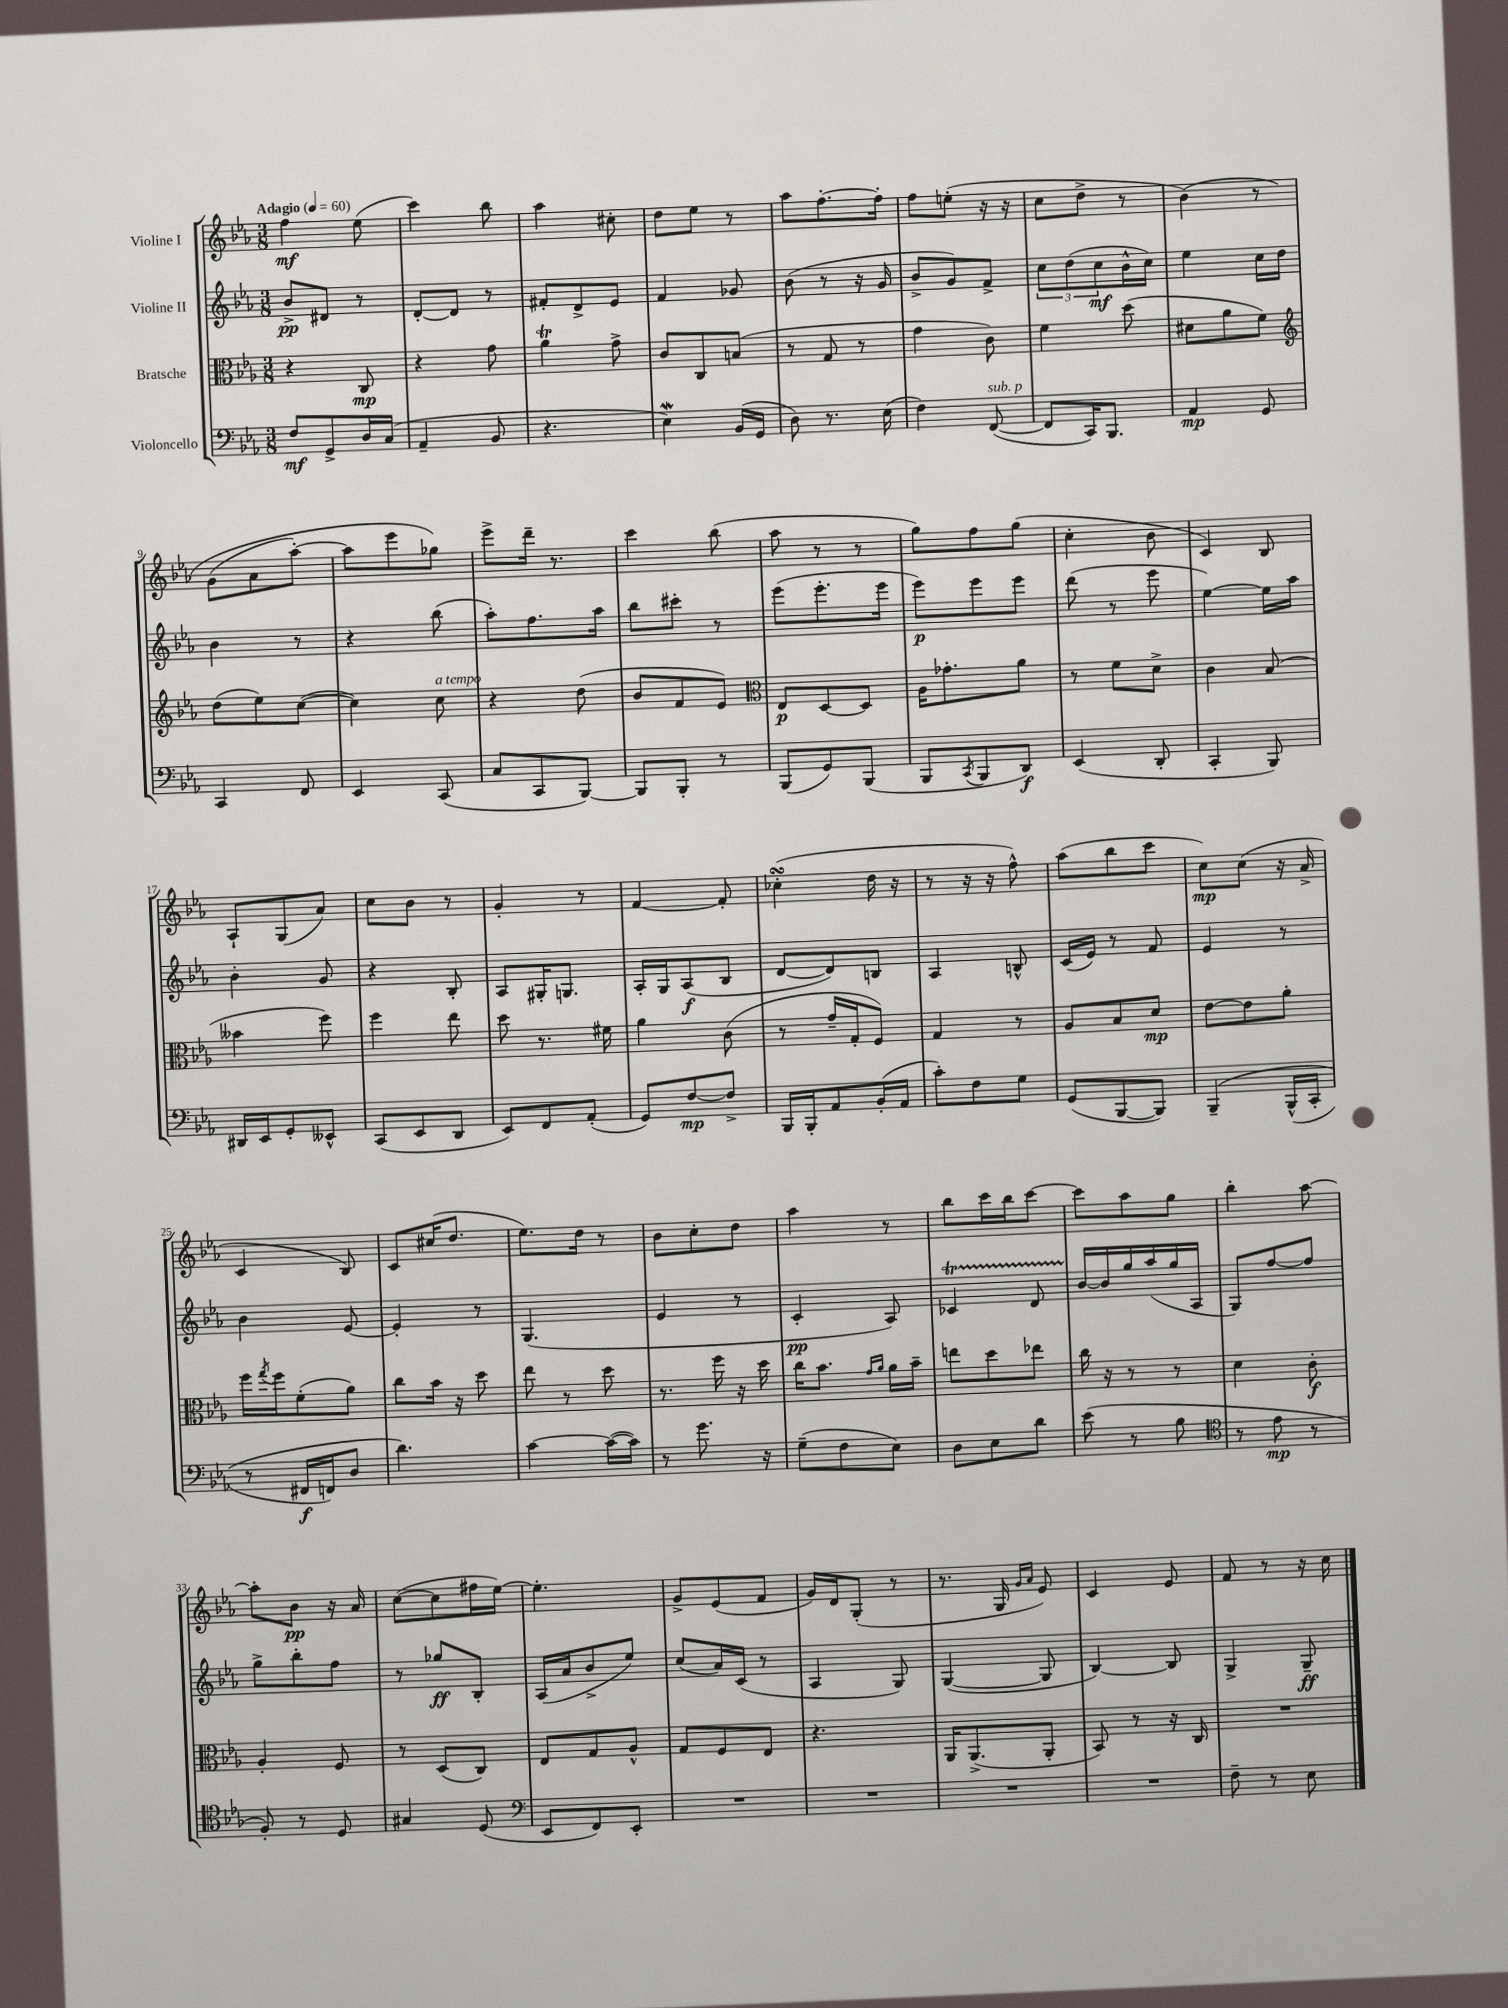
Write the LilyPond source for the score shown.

<<
\new StaffGroup <<
\new Staff = "s0" \with { instrumentName = "Violine I" } {
    \clef treble \key ees \major \numericTimeSignature \time 3/8 \tempo "Adagio" 4 = 60
    f''4\mf ees''8( |
    c'''4) bes''8 |
    aes''4 cis''8-. |
    d''8 ees''8 r8 |
    aes''8 f''8.~-. f''16-. |
    f''8 e''8-.( r16 r16 |
    c''8 d''8-> r8 |
    bes'4)\( r8 |
    g'8( aes'8 aes''8~-.) |
    aes''8 ees'''8 ges''8\) |
    ees'''8-> d'''16-- r8. |
    c'''4 bes''8( |
    aes''8 r8 r8 |
    g''8) f''8 g''8( |
    c''4-. bes'8 |
    c'4) bes8 |
    aes8-! g8( aes'8) |
    c''8 bes'8 r8 |
    g'4-. r8 |
    f'4~ f'8-. |
    ces''4-.\turn( d''16 r16 |
    r8 r16 r16 f''8-^) |
    aes''8( bes''8 c'''8 |
    c''8\mp) c''8( r16 aes'16-> |
    c'4 bes8) |
    c'8 cis''16( d''8. |
    ees''8.) d''16 r8 |
    bes'8 c''8-. d''8 |
    aes''4 r8 |
    bes''8 c'''16 bes''16 c'''8~ |
    c'''8 aes''8 g''8 |
    bes''4-. aes''8~ |
    aes''8-. bes'8\pp r16 aes'16 |
    c''8~( c''8 fis''16 ees''16~) |
    ees''4.-. |
    g'8-> ees'8( f'8 |
    g'16) d'16 g8-.( r8 |
    r8. g16 \grace { g'16 aes'16 } ees'8) |
    c'4 ees'8 |
    f'8 r8 r16 c''16 \bar "|." |
}
\new Staff = "s1" \with { instrumentName = "Violine II" } {
    \clef treble \key ees \major \numericTimeSignature \time 3/8
    bes'8->\pp dis'8 r8 |
    d'8~-. d'8 r8 |
    fis'8-. d'8-> ees'8 |
    f'4 ges'8 |
    bes'8( r8 r16 g'16 |
    bes'8-> g'8) f'8-> |
    \tuplet 3/2 { c''8 d''8( c''8\mf } bes'16-^ c''16) |
    ees''4 c''16 d''16 |
    bes'4 r8 |
    r4 bes''8( |
    aes''8-.) f''8. aes''16 |
    bes''8 cis'''8-. r8 |
    ees'''8( ees'''8.-. ees'''16 |
    ees'''8\p) ees'''8 ees'''8 |
    d'''8( r8 ees'''8 |
    ees''4~) ees''16 aes''16 |
    bes'4-. g'8 |
    r4 bes8-. |
    aes8 gis16-. g8. |
    aes16-. g16 aes8\f( bes8 |
    d'8~ d'8) b8 |
    aes4 b8-^ |
    c'16( ees'16) r8 f'8 |
    ees'4 r8 |
    bes'4 ees'8~ |
    ees'4-. r8 |
    g4.( |
    ees'4 r8 |
    c'4-.\pp aes8) |
    ces'4\startTrillSpan d'8 |
    bes'16~\stopTrillSpan bes'16 g''16 aes''16( g''16 aes16 |
    g8) f''8~ f''8 |
    g''8-> bes''8-. f''8 |
    r8 ges''8\ff bes8-. |
    aes16( aes'16 bes'8-> ees''8) |
    c''8( aes'16) c'16( r8 |
    aes4 g8) |
    g4~( g8 |
    bes4~) bes8 |
    g4-> g8--\ff \bar "|." |
}
\new Staff = "s2" \with { instrumentName = "Bratsche" } {
    \clef alto \key ees \major \numericTimeSignature \time 3/8
    r4 c8\mp |
    r4 g'8 |
    aes'4\trill g'8-> |
    c'8 c8 b8( |
    r8 g8 r8 |
    g'4 c'8) |
    f'4 d''8( |
    dis'8 aes'8 f'8) |
    \clef treble d''8( ees''8) c''8~( |
    c''4) c''8^\markup { \italic "a tempo" } |
    r4 d''8( |
    bes'8 f'8 ees'8) |
    \clef alto ees8\p d8~ d8 |
    aes16 ges'8.-. aes'8 |
    r8 f'8 d'8-> |
    c'4 bes8( |
    beses'4 f''8) |
    f''4 ees''8 |
    d''8 r8. fis'16 |
    aes'4 c'8( |
    r8 g'16-- g16-. f8) |
    g4 r8 |
    aes8 bes8 d'8\mp |
    ees'8~ ees'8 aes'8-. |
    f''16 \acciaccatura { g''8 } f''16 f'8-.( aes'8) |
    c''8 bes'16 r16 d''8 |
    ees''8 r8 d''8 |
    r8. f''16 r16 d''16 |
    c''16 bes'8. \grace { g'16 aes'16 } aes'16 bes'16-- |
    e''8 d''8 ees''8 |
    c''16 r16 r8 r8 |
    d'4 c'8-.\f |
    aes4-. f8 |
    r8 d8( c8) |
    ees8 g8 aes8-^ |
    g8 f8 ees8 |
    r4. |
    aes,16 aes,8.->( aes,8-. |
    bes,8) r8 r16 c16 |
    R4. \bar "|." |
}
\new Staff = "s3" \with { instrumentName = "Violoncello" } {
    \clef bass \key ees \major \numericTimeSignature \time 3/8
    f8\mf g,8-> d16 c16( |
    aes,4-- bes,8 |
    r4. |
    ees4\mordent) bes,16( g,16 |
    d8) r8. ees16( |
    f4) f,8~^\markup { \italic "sub. p" }( |
    f,8 c,16) bes,,8. |
    aes,4\mp g,8 |
    c,4 f,8 |
    ees,4 c,8( |
    c8 c,8 bes,,8~) |
    bes,,8 bes,,8-. r8 |
    bes,,8( g,8) bes,,8( |
    bes,,8 \acciaccatura { c,8 } bes,,8 d,8\f) |
    ees,4( d,8-. |
    c,4-. bes,,8) |
    dis,16 ees,16 g,8-. eeses,8-^ |
    c,8( ees,8 d,8 |
    ees,8) f,8 aes,8-.( |
    g,8) f8~\mp f8-> |
    bes,,16 bes,,16-. aes,8 bes,16-.( aes,16 |
    c'8-.) f8 g8 |
    g,8( bes,,8~ bes,,8) |
    bes,,4--\( bes,,16-^( c,16-. |
    r8 fis,16\f f,16) d8 |
    d'4.\) |
    c'4~ c'16~( c'16) |
    r8 g'8. r16 |
    g8--( f8 ees8) |
    d8 ees8 d'8 |
    ees'8( r8 bes8 |
    \clef tenor r8 ees'8\mp r8 |
    f8-.) r8 d8 |
    gis4 d8( |
    \clef bass ees,8 f,8) ees,8-. |
    R4. |
    R4. |
    R4. |
    R4. |
    f8-- r8 ees8 \bar "|." |
}
>>
>>
